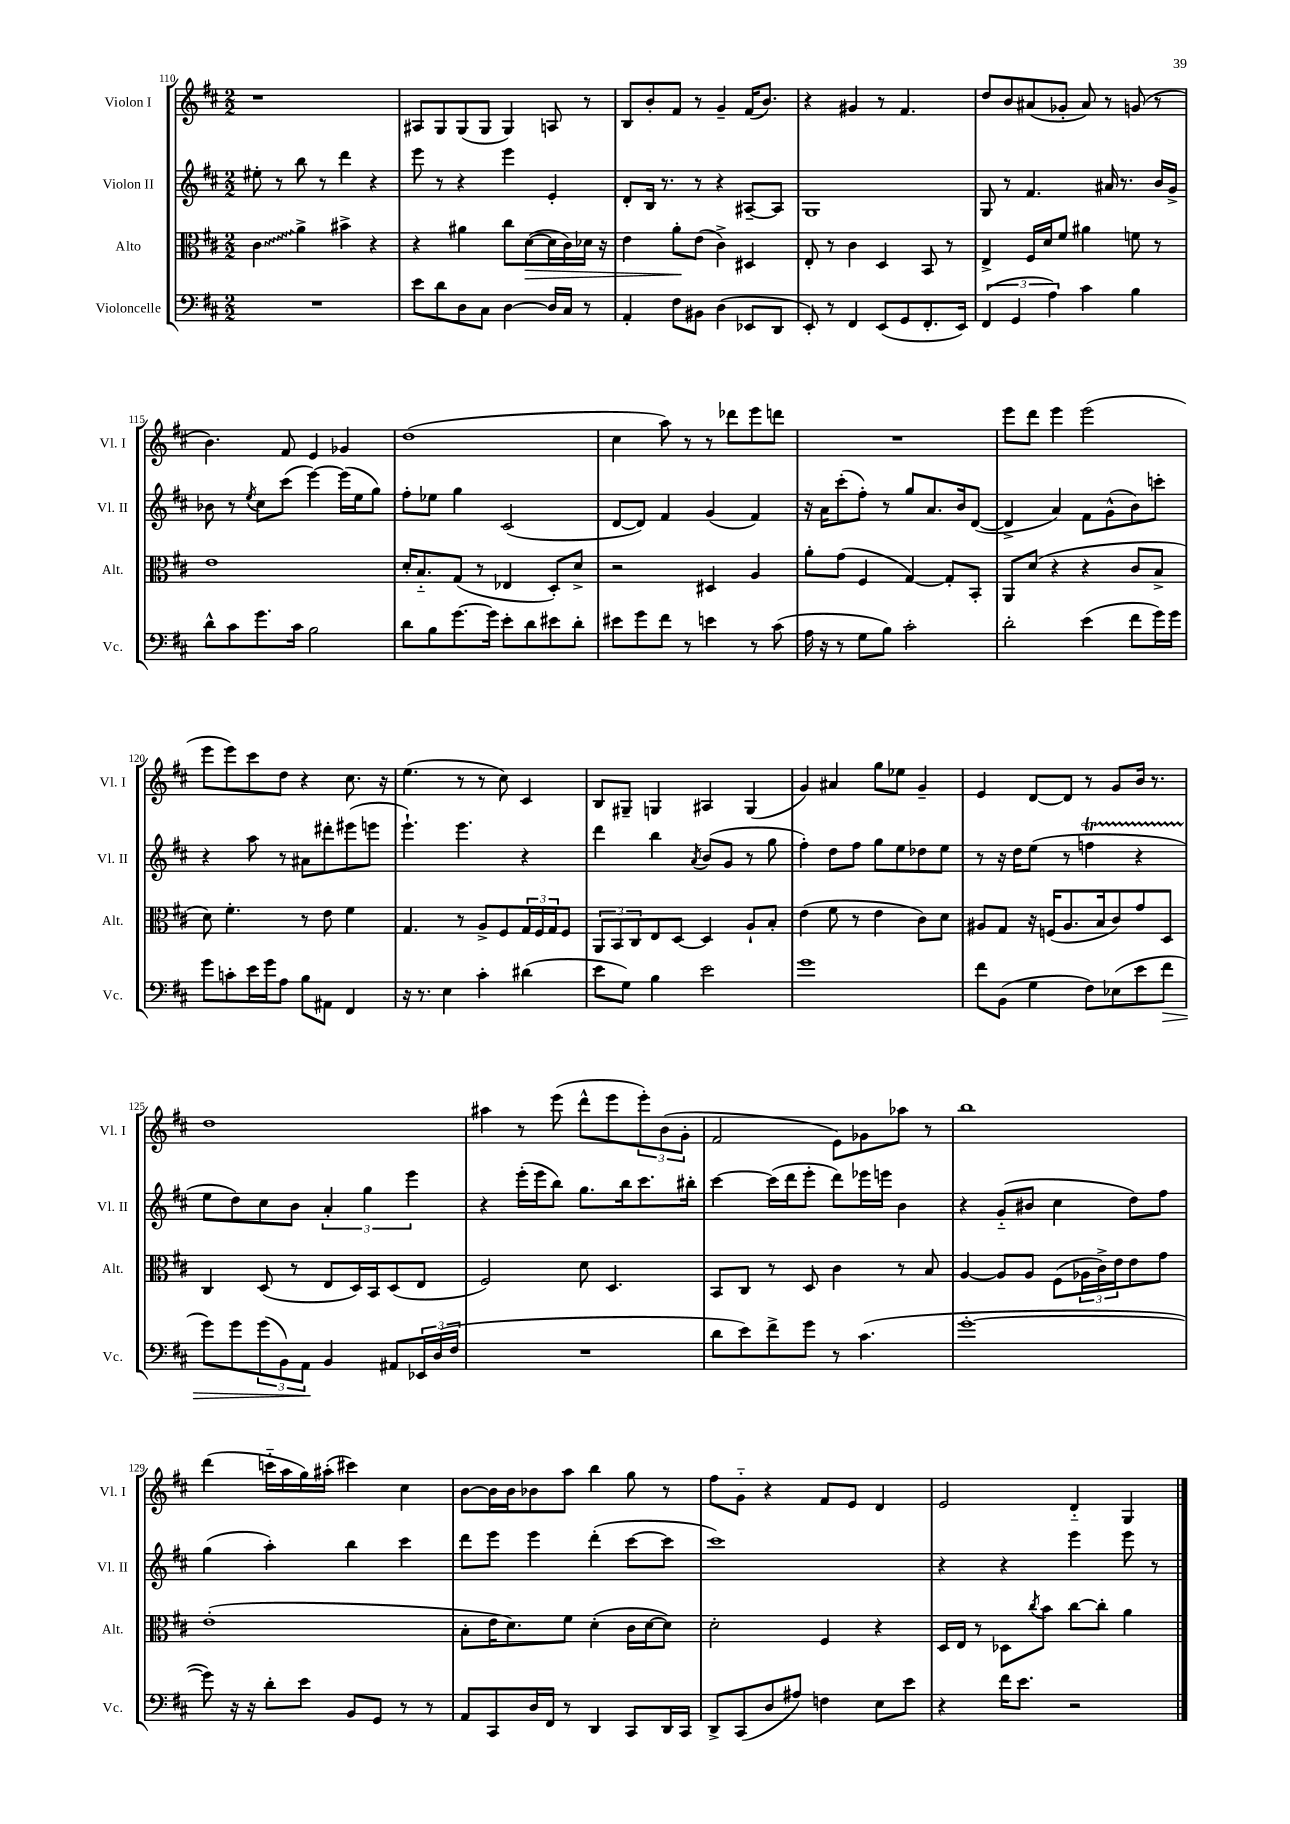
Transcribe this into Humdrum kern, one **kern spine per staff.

**kern	**kern	**kern	**kern
*staff4	*staff3	*staff2	*staff1
*clefF4	*clefC3	*clefG2	*clefG2
*k[f#c#]	*k[f#c#]	*k[f#c#]	*k[f#c#]
*M2/2	*M2/2	*M2/2	*M2/2
1r	4c#\	8ee#'\	1r
.	.	8r	.
.	4a^\	8bb\	.
.	.	8r	.
.	4b#^\	4ddd\	.
.	4r	4r	.
=	=	=	=
8e\L	4r	8eee\	8A#/L
8d\	.	8r	8G/
8D\	4a#\	4r	(8G/
8C#\J	.	.	8G/J
[4D\	8cc#\L	4eee\	4G/)
.	([8d\	.	.
16D/]LL	16d\]L	4e'/	8A/
16C#/JJ	16c#\)	.	.
8r	16d-\JJ	.	8r
.	16r	.	.
=	=	=	=
4AA'/	4e\	8d'/L	8B/L
.	.	16B/Jk	8b'/
.	.	8.r	.
8F#\L	8a'\L	.	8f#/J
8BB#\J	(8e\J	8r	8r
(4D\	4c#^\)	4r	4g~/
8EE-/L	4D#/	[8A#~/L	(16f#/LK
.	.	.	8.b/J)
8DD/J	.	8A#/]J	.
=	=	=	=
8EE'/)	8E'/	1G	4r
8r	8r	.	.
4FF#/	4c#\	.	4g#/
(8EE/L	4D/	.	8r
8GG/	.	.	4.f#/
8.FF#'/	8BB/	.	.
.	8r	.	.
16EE/Jk)	.	.	.
=	=	=	=
(6FF#/	4E^/	8G/	8dd/L
.	.	8r	8b/
6GG/	.	.	.
.	16F#/LL	4.f#/	(8a#/
.	16d/J	.	.
6A\)	.	.	.
.	8f#/J	.	8g-'/J
4c#\	4a#\	.	8a#/)
.	.	16a#/	8r
.	.	8.r	.
4B\	8f\	.	(8g/
.	8r	16b/LL	8r
.	.	16g^/JJ	.
=	=	=	=
8d^^\L	1e	8b-\	4.b\)
8c#\	.	8r	.
.	.	8qee/	.
8.g\	.	8cc#\L	.
.	.	(8ccc#\J	8f#/
16c#\Jk	.	.	.
2B\	.	[4eee\)	4e/
.	.	(16eee\]LL	4g-/
.	.	16ee\J	.
.	.	8gg\J)	.
=	=	=	=
8d\L	16d'/LK	8ff#'\L	(1dd
.	8.B'~/	.	.
8B\	.	8ee-\J	.
[8.g\	(8G/J	4gg\	.
.	8r	.	.
16g\]Jk	.	.	.
8e'\L	4E-/	(2c#/	.
8d\	.	.	.
8e#\	8D'/L)	.	.
8d'\J	8d^/J	.	.
=	=	=	=
8e#\L	2r	[8d/L	4cc#\
8g\	.	8d/]J)	.
8f#\J	.	4f#/	8aa\)
8r	.	.	8r
4e\	4D#/	(4g/	8r
.	.	.	8ddd-\L
8r	4A/	4f#/)	8eee\
(8c#\	.	.	8ddd\J
=	=	=	=
16A\	8a'\L	16r	1r
16r	.	16a\LK	.
8r	(8g\J	(8ccc#'\	.
8G\L	4F#/	8ff#'\J)	.
8B\J)	.	8r	.
2c#'\	[4G/)	8gg/L	.
.	.	8.a/	.
.	8G'/]L	.	.
.	.	16b/k	.
.	8BB'/J	([8d/J	.
=	=	=	=
2d'\	8AA/L	4d^/]	8eee\L
.	(8d/J	.	8ddd\J
.	4r	4a/)	4eee\
(4e\	4r	8f#\L	(2eee\
.	.	(8g^^\	.
8f#\L	8c#/L	8b\)	.
16g\L)	8B^/J	8ccc'\J	.
16g\JJ	.	.	.
=	=	=	=
8g\L	8d\)	4r	8eee\L
8c'\	4.f#'\	.	8eee\)
16e\L	.	8aa\	8ccc#\
16g\J	.	.	.
8A\J	.	8r	8dd\J
8B\L	8r	8a#\L	4r
8AA#\J	8e\	8ddd#'\	.
4FF#/	4f#\	(8eee#\	8.cc#\
.	.	8eee\J	.
.	.	.	16r
=	=	=	=
16r	4.G/	4.eee`\)	(4.ee\
8.r	.	.	.
4E\	.	.	.
.	8r	4.eee\	8r
4c#'\	8A^/L	.	8r
.	8F#/	.	8cc#\)
(4d#\	24G/L	4r	4c#/
.	24F#/	.	.
.	24G/J	.	.
.	8F#/J	.	.
=	=	=	=
8e\L	12AA/L	4ddd\	8B/L
.	12BB/	.	.
8G\J)	.	.	8G#~/J
.	12C#/	.	.
4B\	8E/	4bb\	4G/
.	[8D/J	.	.
.	.	8qa/	.
2e\	4D/]	(8b/L	4A#/
.	.	8g/J	.
.	8A`/L	8r	(4G/
.	8B'/J	8gg\	.
=	=	=	=
1g	(4e\	4ff#'\)	4g/)
.	8f#\	8dd\L	4a#/
.	8r	8ff#\J	.
.	4e\	8gg\L	8gg\L
.	.	8ee\	8ee-\J
.	8c#\L)	8dd-\	4g~/
.	8d\J	8ee\J	.
=	=	=	=
8f#\L	8A#/L	8r	4e/
(8BB\J	8G/J	16r	.
.	.	16dd\LK	.
4G\	16r	(8ee\J	[8d/L
.	(16F/LK	.	.
.	8.A#/	8r	8d/]J
8F#\L)	.	4ff\	8r
.	16B/k	.	.
(8E-\	8c#/)	.	8g/L
8e\	8g/	4r	16b/Jk
.	.	.	8.r
8f#\J	8D/J	.	.
=	=	=	=
8g\L)	4C#/	8ee\L	1dd
8g\	.	8dd\)	.
(12g\	(8D/	8cc#\	.
12BB\)	.	.	.
.	8r	8b\J	.
12AA\J	.	.	.
4BB/	8E/L	6a'/	.
.	16D/L)	.	.
.	.	6gg\	.
.	16BB/J	.	.
8AA#/L	(8D/	.	.
.	.	6eee\	.
24EE-/L	8E/J	.	.
(24D/	.	.	.
24F#/JJ	.	.	.
=	=	=	=
1r	2F#/)	4r	4aa#\
.	.	(16eee'\LL	8r
.	.	16eee\J	.
.	.	8bb\J)	(8eee\
.	8d\	8.gg\L	8ddd^^\L
.	4.D/	.	8eee\
.	.	16bb\k	.
.	.	8.ccc#\	12eee'\)
.	.	.	(12b\
.	.	.	12g'\J
.	.	16bb#'\Jk	.
=	=	=	=
8d\L	8BB/L	[4ccc#\	2f#/
8e\)	8C#/J	.	.
8f#^\	8r	(16ccc#\]LL	.
.	.	16ddd\J	.
8g\J	8D/	8eee'\J	.
8r	4c#\	8ddd\L)	8e\L)
(4.c#\	.	16eee-\L	8g-\
.	.	16eee\JJ	.
.	8r	4b\	8aa-\J
.	8B/	.	8r
=	=	=	=
[1g'	[4A/	4r	1bb
.	8A/]L	(8g'~/L	.
.	8A/J	8b#/J	.
.	(8F#\L	4cc#\	.
.	24A-\L	.	.
.	24c#^\)	.	.
.	24e\J	.	.
.	8e\	8dd\L)	.
.	8g\J	8ff#\J	.
=	=	=	=
8g\])	(1e'	(4gg\	(4ddd\
16r	.	.	.
16r	.	.	.
8d'\L	.	4aa'\)	16ccc'~\LL
.	.	.	16aa\
8e\J	.	.	16gg\)
.	.	.	(16aa#'\JJ
8BB/L	.	4bb\	4ccc#\)
8GG/J	.	.	.
8r	.	4ccc#\	4cc#\
8r	.	.	.
=	=	=	=
8AA/L	8B'\L	8ddd\L	[8b\L
8CC#/	16e\K	8eee\J	16b\]L
.	8.d\)	.	16b\J
16D/L	.	4eee\	8b-\
16FF#/JJ	.	.	.
8r	8f#\J	.	8aa\J
4DD/	(4d'\	(4ddd'\	4bb\
8CC#/L	16c#\LL	[8ccc#\L	8gg\
.	[16d\J	.	.
16DD/L	8d\]J)	8ccc#\]J	8r
16CC#/JJ	.	.	.
=	=	=	=
8DD^/L	2d'\	1ccc#)	8ff#\L
(8CC#/	.	.	8g'~\J
8D/	.	.	4r
8A#/J)	.	.	.
4F\	4F#/	.	8f#/L
.	.	.	8e/J
8E\L	4r	.	4d/
8e\J	.	.	.
=	=	=	=
4r	16D/LL	4r	2e/
.	16E/JJ	.	.
.	8r	.	.
16f#\LK	8D-\L	4r	.
8.e\J	.	.	.
.	8qcc#/	.	.
.	8b\J	.	.
2r	[8cc#\L	4eee\	4d'~/
.	8cc#'\]J	.	.
.	4a\	8eee\	4G/
.	.	8r	.
==	==	==	==
*-	*-	*-	*-
